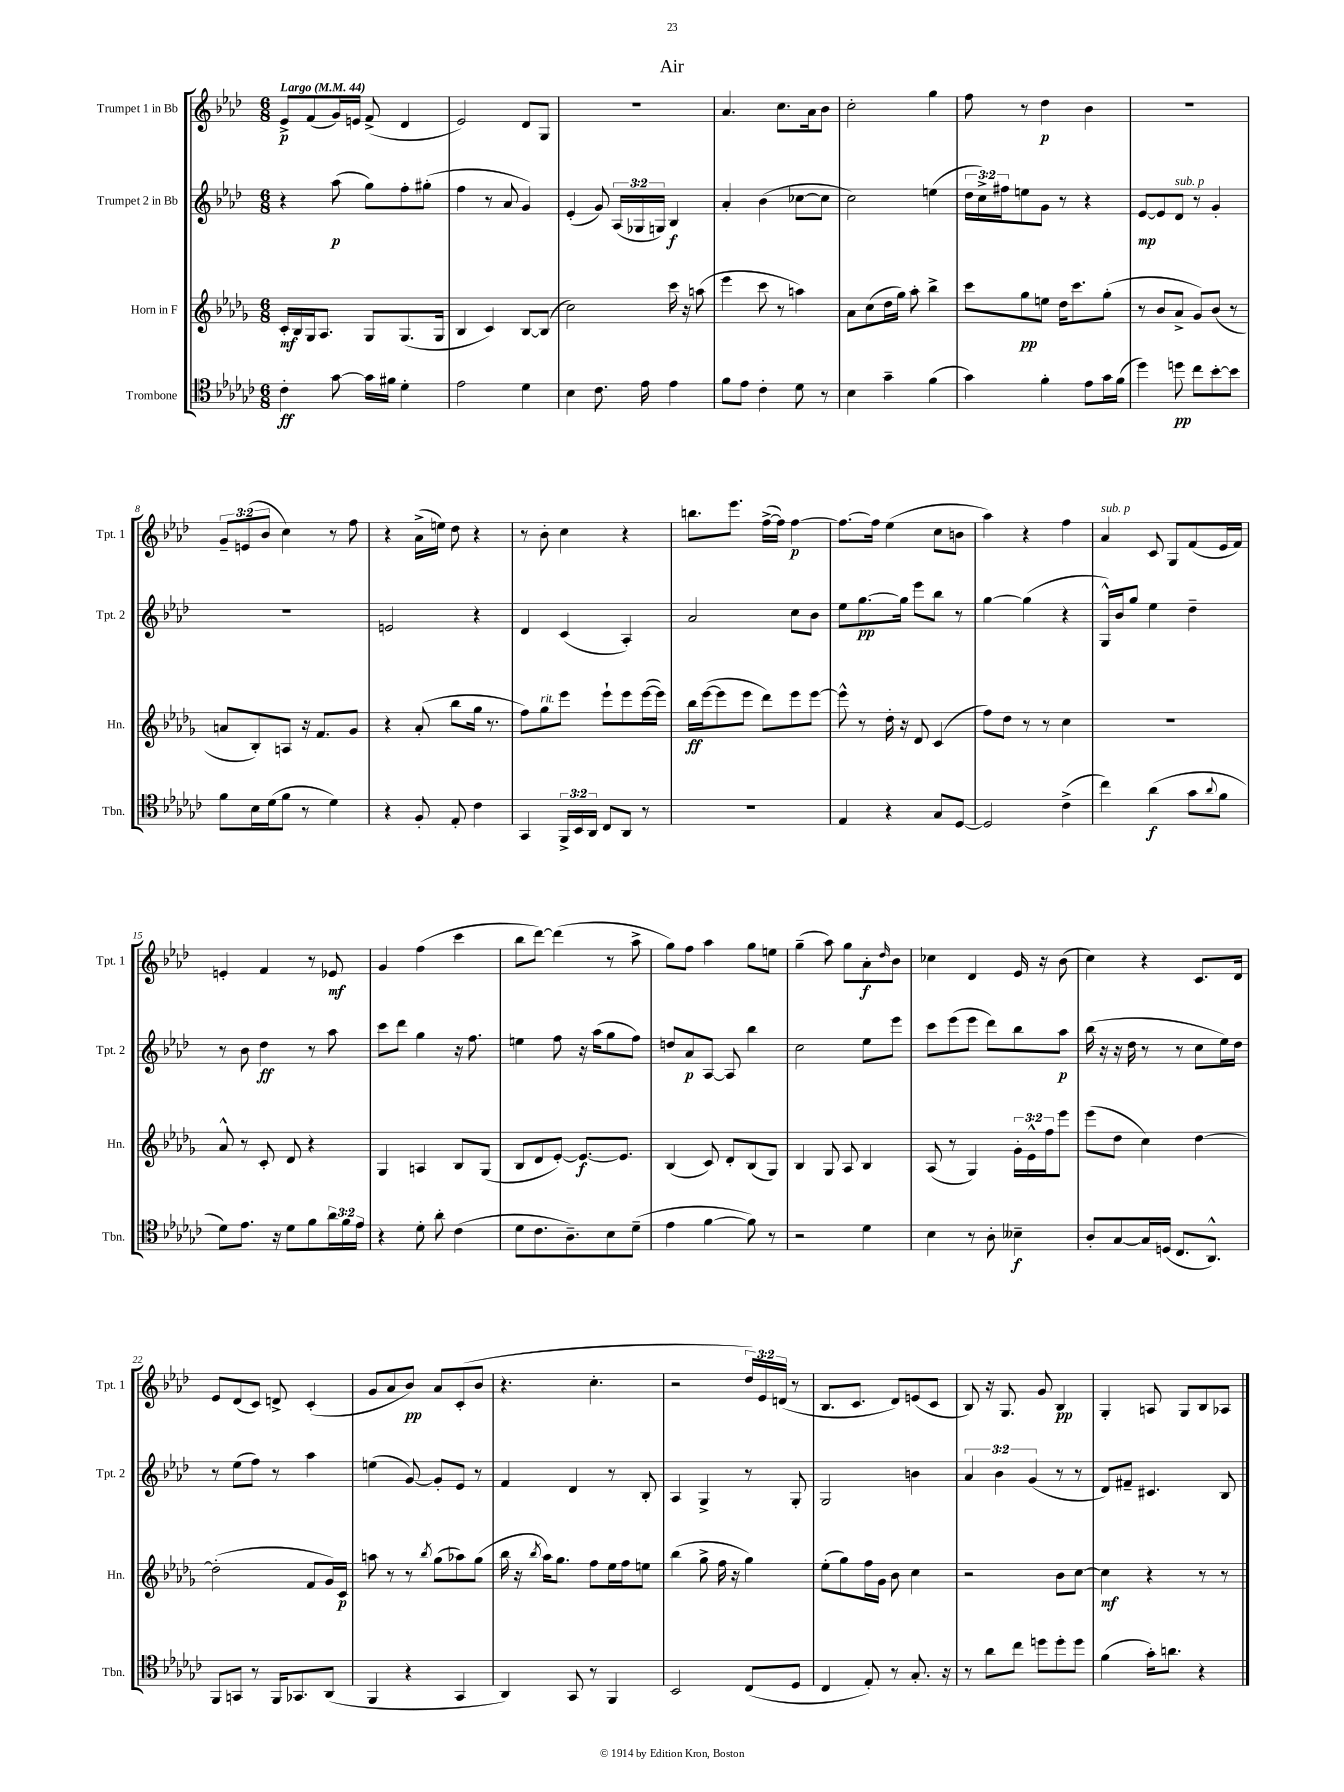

**kern	**kern	**kern	**kern
*staff4	*staff3	*staff2	*staff1
*clefC4	*clefG2	*clefG2	*clefG2
*k[b-e-a-d-g-c-]	*k[b-e-a-d-g-]	*k[b-e-a-d-]	*k[b-e-a-d-]
*M6/8	*M6/8	*M6/8	*M6/8
*MM44	*MM44	*MM44	*MM44
4c-'	16c'	4r	8e-^
.	16B-	.	.
.	16G-	.	(8f
.	8.A-	.	.
[8g-	.	(8aa-	16g)
.	.	.	16e
16g-]	8G-	8gg)	(8f^
16f#	.	.	.
4d-'	(8.G-	8ff'	4d-
.	.	(8gg#'	.
.	16G-	.	.
=	=	=	=
2e-	4B-	4ff	2e-)
.	4c)	8r	.
.	.	8a-	.
4d-	[8B-	4g)	8d-
.	(8B-]	.	8G
=	=	=	=
4B-	2cc)	(4e-'	2.r
8.c-	.	8g)	.
.	.	(24A-	.
.	.	24G-	.
16e-	.	.	.
.	.	24G)	.
4e-	16ccc	4B-	.
.	16r	.	.
.	(8aa	.	.
=	=	=	=
8f	4eee-	4a-'	4.a-
8e-	.	.	.
4c-'	8ccc	(4b-	.
.	8r	.	8.cc
8d-	4aa)	[8cc-	.
.	.	.	16a-
8r	.	8cc-]	8b-
=	=	=	=
4B-	8a-	2cc)	2cc'
.	(8cc	.	.
4g-~	16dd-	.	.
.	16gg-)	.	.
.	8aa-'	.	.
(4f	4bb-^	(4ee	4gg
=	=	=	=
4g-)	8ccc	24dd-	8ff
.	.	24cc^)	.
.	.	24ff#	.
.	8gg-	8ee	8r
4f'	8ee	8g	4dd-
.	16dd-	8r	.
.	8.ccc	.	.
8e-	.	4r	4b-
16g-	(8gg-'	.	.
(16f	.	.	.
=	=	=	=
4dd-)	8r	[8e-	2.r
.	8b-	8e-]	.
8dd	8a-^	8d-	.
8cc-	8g-)	8r	.
[8b-'	(8b-	4g'	.
8b-]	8r	.	.
=	=	=	=
8f	8a	2.r	12g~
.	.	.	(12e
16B-	8B-')	.	.
.	.	.	12b-
(16d-	.	.	.
8f	8A	.	4cc)
8r	16r	.	.
.	8.f	.	.
4d-)	.	.	8r
.	8g-	.	8ff
=	=	=	=
4r	4r	2e	4r
8F'	(8a-'	.	(16a-^
.	.	.	16ee)
8E-'	8bb-	.	8dd-
4c-	16gg-	4r	4r
.	8.r	.	.
=	=	=	=
4GG-	8ff)	4d-	8r
.	8gg-	.	8b-'
24FF^	8eee-	(4c	4cc
24BB-	.	.	.
24AA-	.	.	.
8C-	8eee-`	.	.
8AA-	8eee-	4A-')	4r
8r	([16eee-	.	.
.	16eee-])	.	.
=	=	=	=
2.r	16bb-	2a-	8.bb
.	([16eee-	.	.
.	8eee-]	.	.
.	.	.	8.eee-
.	8eee-	.	.
.	8ddd-)	.	([16ff^
.	.	.	16ff])
.	8eee-	8cc	[4ff
.	[8eee-	8b-	.
=	=	=	=
4E-	8eee-^^]	8ee-	8.ff_
.	8r	[8.gg	.
.	.	.	16ff]
4r	16dd-'	.	(4ee-
.	16r	16gg]	.
.	8d-	8eee-	.
8G-	(4c	8bb-	8cc
[8D-	.	8r	8b
=	=	=	=
2D-]	8ff)	[4gg	4aa-)
.	8dd-	.	.
.	8r	(4gg]	4r
.	8r	.	.
(4c-^	4cc	4r	4ff
=	=	=	=
4cc-)	2.r	16G^^)	4a-
.	.	16b-	.
.	.	8gg	.
(4a-	.	4ee-	8c
.	.	.	8G
8g-	.	4dd-~	(8f
8qqa-	.	.	.
8f	.	.	16e-
.	.	.	16f)
=	=	=	=
8d-)	8a-^^	8r	4e'
8.e-	8r	8b-	.
.	8c'	4dd-	4f
16r	.	.	.
8d-	8d-	.	.
8f	4r	8r	8r
24a-	.	8aa-	8e-
24f	.	.	.
24e-	.	.	.
=	=	=	=
4r	4G-	8ccc	4g
.	.	8ddd-	.
8d-'	4A	4gg	(4ff
8a-'	.	.	.
(4c-	8B-	16r	4ccc
.	.	8.ff	.
.	(8G-	.	.
=	=	=	=
8d-	8B-	4ee	8bb-
8.c-	8d-	.	[8ddd-)
.	[8e-')	8ff	(4ddd-]
8.A-~)	.	.	.
.	8.e-_	16r	.
.	.	(16aa-	.
8B-	.	8gg	8r
.	8.e-]	.	.
(8d-~	.	8ff)	8aa-^
=	=	=	=
4e-	(4B-	8dd	8gg)
.	.	8a-	8ff
[4f	8c)	[8A-	4aa-
.	8d-'	8A-]	.
8f])	(8B-	4bb-	8gg
8r	8G-)	.	8ee
=	=	=	=
2r	4B-	2cc	(4gg~
.	8G-	.	8aa-)
.	8A-	.	8gg
4d-	4B-	8ee-	8a-'
.	.	.	16qqdd-
.	.	8eee-	8b-
=	=	=	=
4B-	(8A-	8ccc	4cc-
.	8r	(8eee-	.
8r	4G-)	8eee-	4d-
8A-'	.	8ddd-)	.
4B--~	24g-'	8bb-	16e-
.	24e-^^	.	.
.	.	.	16r
.	24ff	.	.
.	8eee-	8aa-	(8b-
=	=	=	=
8A-'	(8eee-	(16bb-	4cc)
.	.	16r	.
[8G-	8dd-	16r	.
.	.	16dd-	.
16G-]	4cc)	8r	4r
(16D	.	.	.
8.C-	.	8r	.
.	[4dd-	8cc	8.c
8.AA-^^)	.	.	.
.	.	16ee-)	.
.	.	16dd-	16d-
=	=	=	=
8FF	(2dd-']	8r	8e-
8GG	.	(8ee-	(8d-
8r	.	8ff)	8c)
16FF	.	8r	8d^
8.GG-	.	.	.
.	8f	4aa-	(4c'
(8AA-	16g-)	.	.
.	16c	.	.
=	=	=	=
4FF	8aa	(4ee	8g
.	8r	.	8a-
4r	8r	[8g)	8b-)
.	8qbb-	.	.
.	(8gg-	8g']	8a-
4GG-	8aa-)	8e-	(8c'
.	(8gg-	8r	8b-
=	=	=	=
4AA-)	16bb-	4f	4.r
.	16r	.	.
.	8qbb-	.	.
.	16aa-)	.	.
.	8.gg-	.	.
8GG-	.	4d-	.
8r	8ff	.	4.cc'
4FF	16ee-	8r	.
.	16ff	.	.
.	8ee	8B-'	.
=	=	=	=
2BB-	(4bb-	4A-	2r
.	8gg-^	4G^	.
.	16ff	.	.
.	16r	.	.
(8C-	4gg-)	8r	24dd-)
.	.	.	24e-
.	.	.	(24d
8D-	.	8G'	8r
=	=	=	=
4C-	(8ee-'	2G	8.B-
.	8gg-)	.	.
.	.	.	8.c
8E-')	16ff	.	.
.	16g-	.	.
8r	8b-	.	8d-)
8.G-'	4cc	4b	(8e
.	.	.	8c
16r	.	.	.
=	=	=	=
8r	2r	6a-	8B-)
8a-	.	.	16r
.	.	6b-	.
.	.	.	8.G
8cc-	.	.	.
.	.	(6g	.
8dd	.	.	8g
8dd'	8b-	8r	4B-
8dd	[8cc	8r	.
=	=	=	=
(4f	4cc]	8d-)	4G'
.	.	8f#~	.
16g-')	4r	4.c#	8A
8.a	.	.	.
.	.	.	8G
4r	8r	.	8B-
.	8r	8B-	8A-
==	==	==	==
*-	*-	*-	*-
